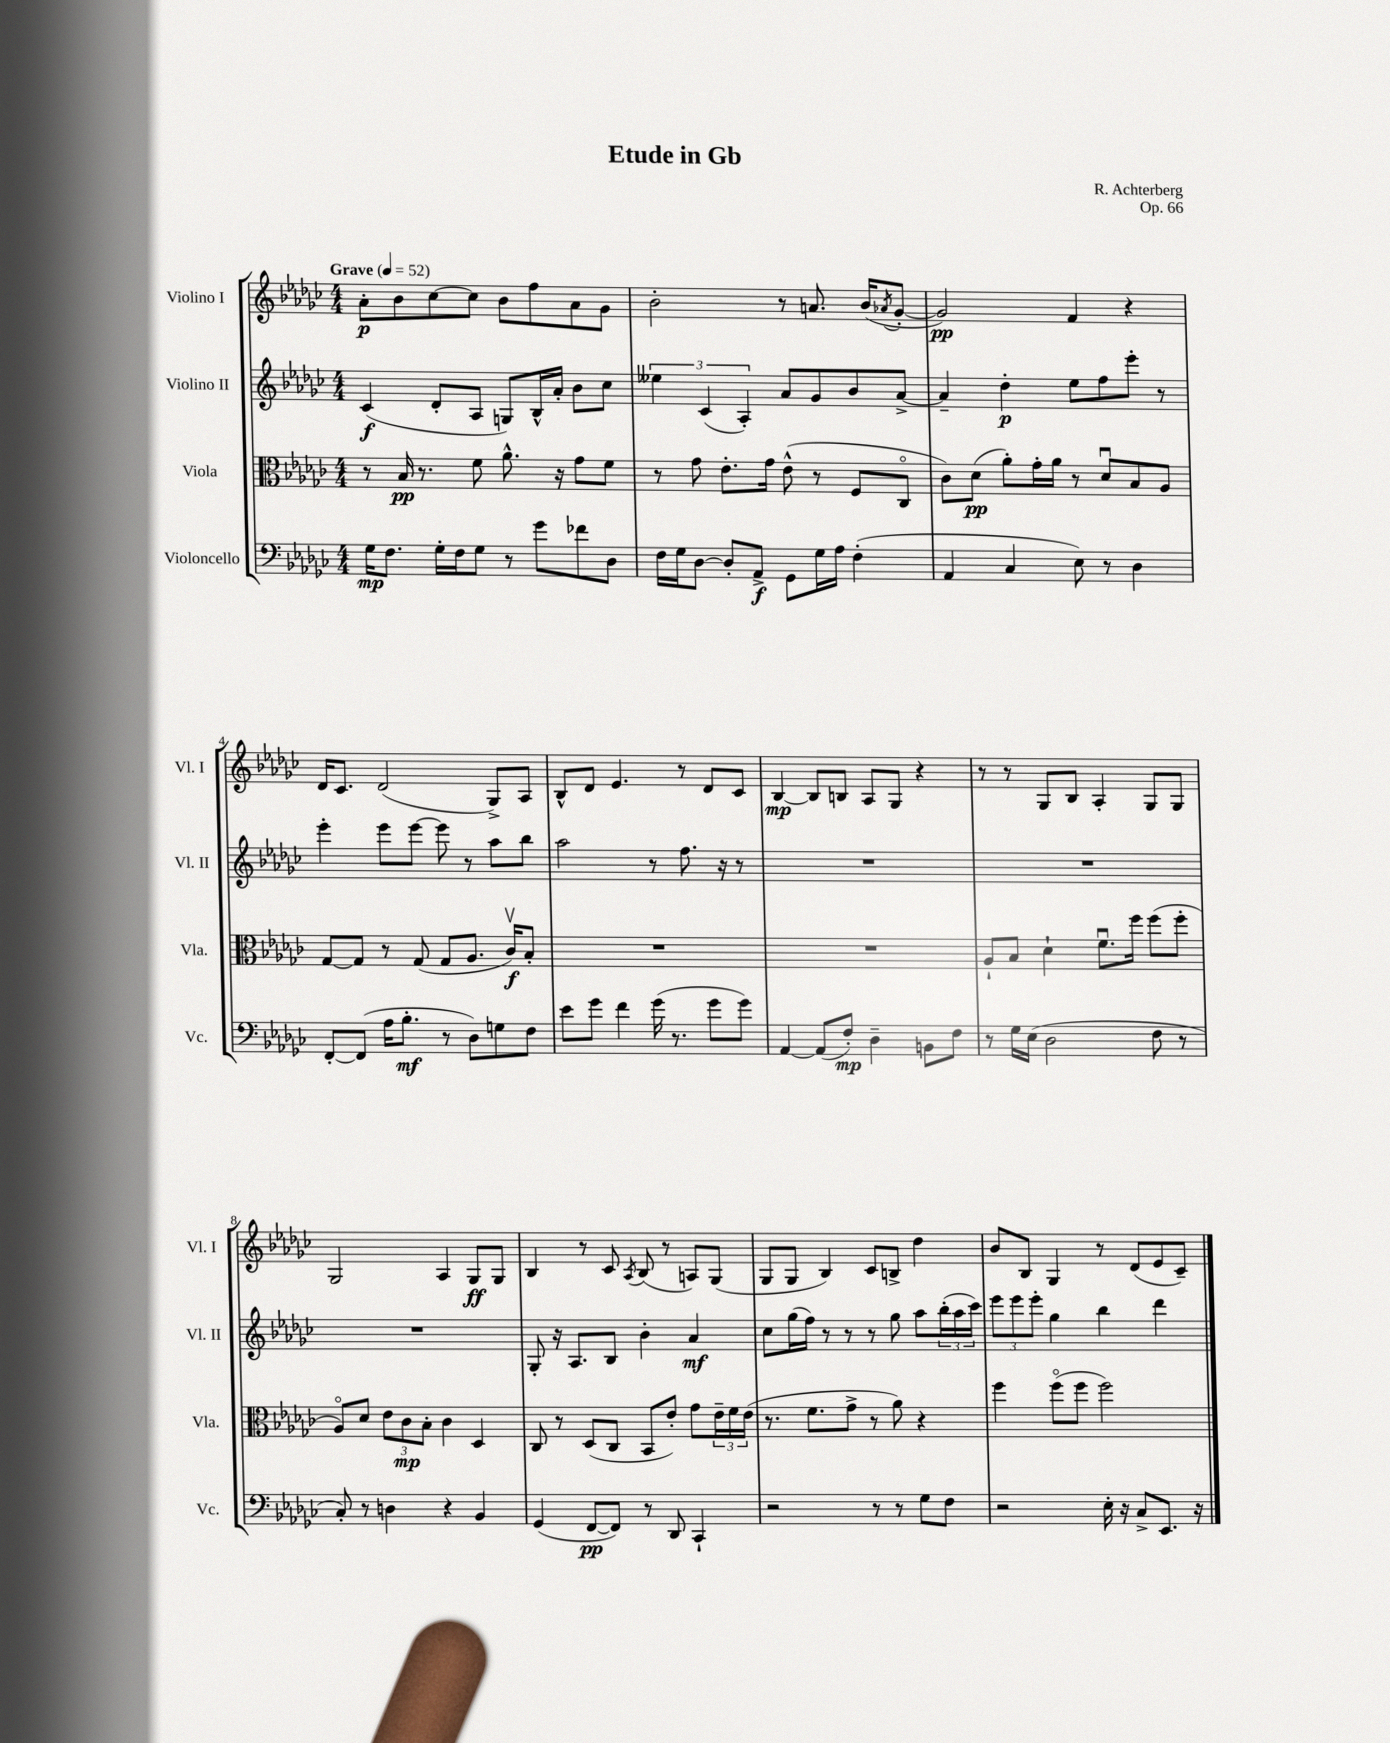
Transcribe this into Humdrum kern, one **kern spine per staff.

**kern	**dynam	**kern	**dynam	**kern	**dynam	**kern	**dynam
*part4	*part4	*part3	*part3	*part2	*part2	*part1	*part1
*staff4	*staff4	*staff3	*staff3	*staff2	*staff2	*staff1	*staff1
*I"Violoncello	*	*I"Viola	*	*I"Violino II	*	*I"Violino I	*
*I'Vc.	*	*I'Vla.	*	*I'Vl. II	*	*I'Vl. I	*
*clefF4	*	*clefC3	*	*clefG2	*	*clefG2	*
*k[b-e-a-d-g-c-]	*	*k[b-e-a-d-g-c-]	*	*k[b-e-a-d-g-c-]	*	*k[b-e-a-d-g-c-]	*
*M4/4	*	*M4/4	*	*M4/4	*	*M4/4	*
*MM52	*	*MM52	*	*MM52	*	*MM52	*
=1	=1	=1	=1	=1	=1	=1	=1
!	!	!	!	!	!	!LO:TX:a:B:t=Grave	!
16G-\KL	mp	8r	.	(4c-/	f	8a-'\L	p
8.F\J	.	.	.	.	.	.	.
.	.	16B-/	pp	.	.	8b-\	.
.	.	8.r	.	.	.	.	.
16G-'\LL	.	.	.	8d-'/L	.	[8cc-\	.
16F\J	.	.	.	.	.	.	.
8G-\J	.	8f\	.	8A-/J	.	8cc-\J]	.
8r	.	8.a-^^\	.	8Gn/L)	.	8b-\L	.
8g-\L	.	.	.	16B-^^/L	.	8ff\	.
.	.	16r	.	16a-'/JJ	.	.	.
8f-X\	.	8g-\L	.	8b-\L	.	8a-\	.
8D-\J	.	8f\J	.	8cc-\J	.	8g-\J	.
=2	=2	=2	=2	=2	=2	=2	=2
16F\LL	.	8r	.	6ee--X\	.	2b-'\	.
16G-\J	.	.	.	.	.	.	.
[8D-\J	.	8g-\	.	.	.	.	.
.	.	.	.	(6c-/	.	.	.
8D-'/L]	.	8.e-'\L	.	.	.	.	.
.	.	.	.	6A-'/)	.	.	.
8AA-^/J	f	.	.	.	.	.	.
.	.	16g-\Jk	.	.	.	.	.
8GG-\L	.	(8e-^^\	.	8a-/L	.	8r	.
16G-\L	.	8r	.	8g-/	.	8.an/	.
16A-\JJ	.	.	.	.	.	.	.
(4F'\	.	8F/L	.	8b-/	.	.	.
.	.	.	.	.	.	(16b-/KL	.
.	.	.	.	.	.	8qa-X/	.
.	.	8C-/J	.	[8a-^/J	.	[8g-'/J	.
=3	=3	=3	=3	=3	=3	=3	=3
4AA-/	.	8c-\L)	.	4a-~/]	.	2g-/])	pp
.	.	(8d-\J	pp	.	.	.	.
4C-/	.	8a-'\L)	.	4dd-'\	p	.	.
.	.	16g-'\L	.	.	.	.	.
.	.	16a-\JJ	.	.	.	.	.
8E-\)	.	8r	.	8ee-\L	.	4f/	.
8r	.	8d-u/L	.	8ff\	.	.	.
4D-\	.	8B-/	.	8eee-'\J	.	4r	.
.	.	8A-/J	.	8r	.	.	.
!!LO:LB:g=z
=4	=4	=4	=4	=4	=4	=4	=4
[8FF'/L	.	[8G-/L	.	4eee-'\	.	16d-/KL	.
.	.	.	.	.	.	8.c-/J	.
(8FF/J]	.	8G-/J]	.	.	.	.	.
16A-\KL	.	8r	.	8eee-\L	.	(2d-/	.
8.B-'\J	mf	.	.	.	.	.	.
.	.	(8G-/	.	[8eee-\J	.	.	.
8r	.	8G-/L	.	8eee-\]	.	.	.
8D-\L)	.	8.A-/J	.	8r	.	.	.
8Gn\	.	.	.	8aa-\L	.	8G-^/L)	.
.	.	16c-v/KL)	f	.	.	.	.
8F\J	.	8B-'/J	.	8bb-\J	.	8A-/J	.
=5	=5	=5	=5	=5	=5	=5	=5
8e-\L	.	1r	.	2aa-\	.	8B-^^/L	.
8g-\J	.	.	.	.	.	8d-/J	.
4f\	.	.	.	.	.	4.e-/	.
(16g-\	.	.	.	8r	.	.	.
8.r	.	.	.	.	.	.	.
.	.	.	.	8.ff\	.	8r	.
8g-\L	.	.	.	.	.	8d-/L	.
.	.	.	.	16r	.	.	.
8g-\J)	.	.	.	8r	.	8c-/J	.
=6	=6	=6	=6	=6	=6	=6	=6
[4AA-/	.	1r	.	1r	.	[4B-/	mp
(8AA-/L]	.	.	.	.	.	8B-/L]	.
8F'/J)	mp	.	.	.	.	8Bn/J	.
4D-~\	.	.	.	.	.	8A-/L	.
.	.	.	.	.	.	8G-/J	.
8BBn\L	.	.	.	.	.	4r	.
8F\J	.	.	.	.	.	.	.
=7	=7	=7	=7	=7	=7	=7	=7
8r	.	8A-`/L	.	1r	.	8r	.
16G-\LL	.	8B-/J	.	.	.	8r	.
(16E-\JJ	.	.	.	.	.	.	.
2D-\	.	4d-`\	.	.	.	8G-/L	.
.	.	.	.	.	.	8B-/J	.
.	.	8.fu\L	.	.	.	4A-'/	.
.	.	16ff\Jk	.	.	.	.	.
8F\	.	(8ff\L	.	.	.	8G-/L	.
8r	.	8ff'\J	.	.	.	8G-/J	.
!!LO:LB:g=z
=8	=8	=8	=8	=8	=8	=8	=8
8C-'/)	.	8A-/L)	.	1r	.	2G-/	.
8r	.	8d-/J	.	.	.	.	.
4Dn\	.	12e-\L	.	.	.	.	.
.	.	12c-\	mp	.	.	.	.
.	.	12B-'\J	.	.	.	.	.
4r	.	4c-\	.	.	.	4A-/	.
4BB-/	.	4D-/	.	.	.	8G-/L	ff
.	.	.	.	.	.	8G-/J	.
=9	=9	=9	=9	=9	=9	=9	=9
(4GG-/	.	8C-/	.	8G-'/	.	4B-/	.
.	.	8r	.	16r	.	.	.
.	.	.	.	8.A-/L	.	.	.
[8FF/L	pp	(8D-/L	.	.	.	8r	.
8FF/J])	.	8C-/J	.	8B-/J	.	8c-/	.
.	.	.	.	.	.	8qA-/	.
8r	.	8BB-/L	.	4b-'\	.	(8B-/	.
8DD-/	.	8e-'/J)	.	.	.	8r	.
4CC-`/	.	8g-\L	.	4a-/	mf	8An/L)	.
.	.	24e-~\L	.	.	.	(8G-/J	.
.	.	24f\	.	.	.	.	.
.	.	(24e-\JJ	.	.	.	.	.
=10	=10	=10	=10	=10	=10	=10	=10
2r	.	8.r	.	8cc-\L	.	8G-/L	.
.	.	.	.	(16gg-\L	.	8G-/J	.
.	.	8.f\L	.	16ff\JJ)	.	.	.
.	.	.	.	8r	.	4B-/)	.
.	.	8g-^\J	.	8r	.	.	.
8r	.	8r	.	8r	.	8c-/L	.
8r	.	8a-\)	.	8gg-\	.	8Bn^/J	.
8G-\L	.	4r	.	8aa-\L	.	4dd-\	.
8F\J	.	.	.	(24bb-'\L	.	.	.
.	.	.	.	24aa-\	.	.	.
.	.	.	.	24ccc-\JJ)	.	.	.
=11	=11	=11	=11	=11	=11	=11	=11
2r	.	4ff\	.	12eee-\L	.	8b-/L	.
.	.	.	.	12eee-\	.	.	.
.	.	.	.	.	.	8B-/J	.
.	.	.	.	12eee-'\J	.	.	.
.	.	(8ff\L	.	4gg-\	.	4G-/	.
.	.	8ff\J	.	.	.	.	.
16E-'\	.	2ff\)	.	4bb-\	.	8r	.
16r	.	.	.	.	.	.	.
8C-^/L	.	.	.	.	.	(8d-/L	.
8.EE-/J	.	.	.	4ddd-\	.	8e-/	.
.	.	.	.	.	.	8c-~/J)	.
16r	.	.	.	.	.	.	.
==	==	==	==	==	==	==	==
*-	*-	*-	*-	*-	*-	*-	*-
